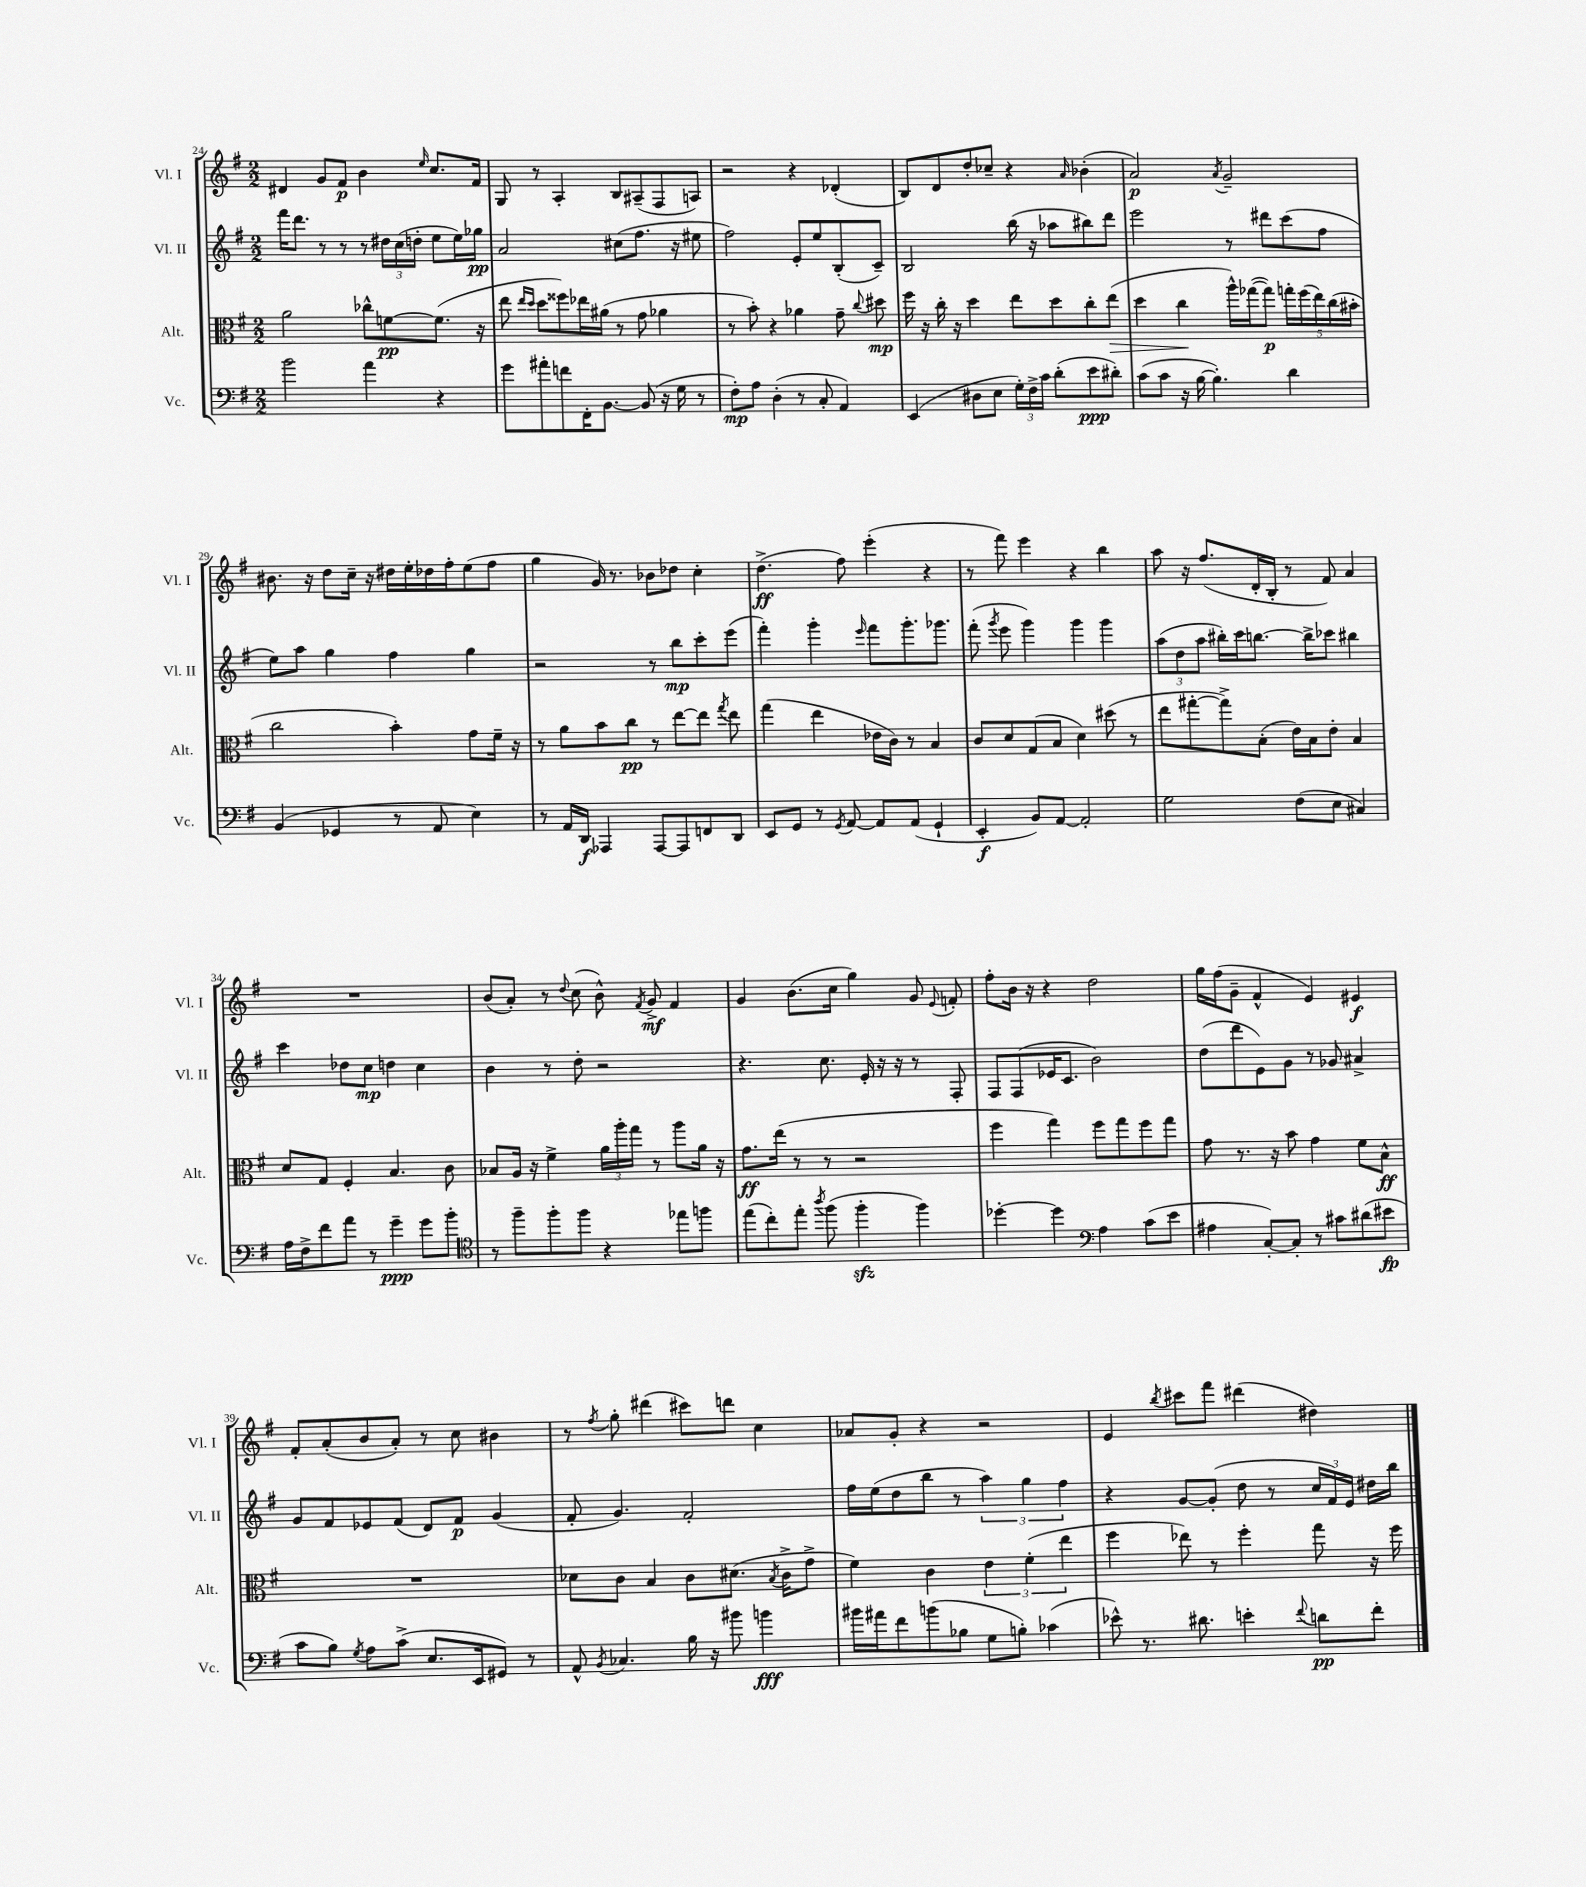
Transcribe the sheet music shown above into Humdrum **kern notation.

**kern	**dynam	**kern	**dynam	**kern	**dynam	**kern	**dynam
*part4	*part4	*part3	*part3	*part2	*part2	*part1	*part1
*staff4	*staff4	*staff3	*staff3	*staff2	*staff2	*staff1	*staff1
*I"Vc.	*	*I"Alt.	*	*I"Vl. II	*	*I"Vl. I	*
*I'Vc.	*	*I'Alt.	*	*I'Vl. II	*	*I'Vl. I	*
*clefF4	*	*clefC3	*	*clefG2	*	*clefG2	*
*k[f#]	*	*k[f#]	*	*k[f#]	*	*k[f#]	*
*M2/2	*	*M2/2	*	*M2/2	*	*M2/2	*
=24	=24	=24	=24	=24	=24	=24	=24
2b\	.	2a\	.	16fff#\KL	.	4d#X/	.
.	.	.	.	8.ddd\J	.	.	.
.	.	.	.	8r	.	8g/L	.
.	.	.	.	8r	.	8f#/J	p
4a\	.	8cc-X^^\L	.	8r	.	4b\	.
.	.	[8fn\	pp	24dd#X\LL	.	.	.
.	.	.	.	(24cc\	.	.	.
.	.	.	.	24ddn'\JJ	.	.	.
.	.	.	.	.	.	16qqee/	.
4r	.	(8.f\J]	.	8ee\L	.	8.cc/L	.
.	.	.	.	16ee\L)	.	.	.
.	.	16r	.	16gg-X\JJ	pp	16f#/Jk	.
=25	=25	=25	=25	=25	=25	=25	=25
8g\L	.	8ee\	.	2a/	.	8G/	.
.	.	16qqee/LL	.	.	.	.	.
.	.	16qqdd/JJ	.	.	.	.	.
8a#X'\	.	8dd\L	.	.	.	8r	.
8fn\	.	8ff##X\)	.	.	.	4A'/	.
16FF#'\K	.	16ee-X\L	.	.	.	.	.
[8.BB\J	.	(16a#X\JJ	.	.	.	.	.
.	.	8r	.	(8cc#X\L	.	8B/L	.
(8BB/]	.	8g\	.	8.ff#\J	.	(8A#X~/	.
16r	.	4a-X\	.	.	.	8F#/	.
16G\	.	.	.	16r	.	.	.
8r	.	.	.	8ee#X\	.	8An/J)	.
=26	=26	=26	=26	=26	=26	=26	=26
8F#'\L)	mp	8r	.	2ff#\)	.	2r	.
8A\J	.	8b'\)	.	.	.	.	.
(4D'\	.	4r	.	.	.	.	.
8r	.	4a-X\	.	8e'/L	.	4r	.
8C'/	.	.	.	8ee/	.	.	.
4AA/)	.	8g~\	.	(8B'/	.	(4d-X'/	.
.	.	8qqcc/	.	.	.	.	.
.	.	8dd#X\	mp	8c~/J)	.	.	.
=27	=27	=27	=27	=27	=27	=27	=27
(4EE/	.	16ff#\	.	2B/	.	8B/L)	.
.	.	16r	.	.	.	.	.
.	.	16cc'\	.	.	.	8d/	.
.	.	16r	.	.	.	.	.
8D#X\L	.	4dd\	.	.	.	8dd'/	.
8E\J	.	.	.	.	.	8cc-X~/J	.
24G'\LL)	.	8ee\L	.	(16bb\	.	4r	.
24F#^\	.	.	.	.	.	.	.
.	.	.	.	16r	.	.	.
24c\JJ	.	.	.	.	.	.	.
(8d'\L	.	8dd\	.	8aa-X\L	.	.	.
.	.	.	.	.	.	16qqa/	.
8e\	ppp	8cc'\	.	8bb#X\)	.	(4b-X'\	.
!	!	!	!LO:HP:b	!	!	!	!
8d#X'\J)	.	(8ee\J	>	8ddd\J	.	.	.
=28	=28	=28	=28	=28	=28	=28	=28
(8c\L	.	4dd\	.	2eee\	.	2a/)	p
8c\J	.	.	.	.	.	.	.
16r	.	4cc\	.	.	.	.	.
[16B\	.	.	.	.	.	.	.
4.B'\])	.	.	.	.	.	.	.
.	.	.	.	.	.	8qa/	.
.	.	16aa^^\LL)	]	8r	.	2g~/	.
.	.	([16gg-X\J	.	.	.	.	.
.	.	8gg-\J])	p	8ddd#X\L	.	.	.
4d\	.	20ggn'\LL	.	(8ccc\	.	.	.
.	.	(20ff#\	.	.	.	.	.
.	.	20ee\)	.	.	.	.	.
.	.	.	.	8ff#\J	.	.	.
.	.	(20cc\	.	.	.	.	.
.	.	20b#X'\JJ	.	.	.	.	.
!!LO:LB:g=z
=29	=29	=29	=29	=29	=29	=29	=29
(4BB/	.	2cc\	.	8ee\L)	.	8.b#X\	.
.	.	.	.	8aa\J	.	.	.
.	.	.	.	.	.	16r	.
4GG-X/	.	.	.	4gg\	.	8dd\L	.
.	.	.	.	.	.	16cc~\Jk	.
.	.	.	.	.	.	16r	.
8r	.	4b'\)	.	4ff#\	.	16dd#X\LL	.
.	.	.	.	.	.	16ee'\	.
8AA/	.	.	.	.	.	16dd-X\	.
.	.	.	.	.	.	16ff#'\J	.
4E\)	.	8g\L	.	4gg\	.	(8ee\	.
.	.	16f#~\Jk	.	.	.	8ff#\J	.
.	.	16r	.	.	.	.	.
=30	=30	=30	=30	=30	=30	=30	=30
8r	.	8r	.	2r	.	4gg\	.
16AA/LL	.	8a\L	.	.	.	.	.
16DD/JJ	f	.	.	.	.	.	.
4AAA-X/	.	8b\	.	.	.	16g/)	.
.	.	.	.	.	.	8.r	.
.	.	8cc\J	pp	.	.	.	.
[8AAA-/L	.	8r	.	8r	.	8b-X\L	.
8AAA-/]	.	[8ee\L	.	8bb\L	mp	8dd-X\J	.
8FFn/	.	8ee\J]	.	8ccc'\	.	4cc'\	.
.	.	8qgg/	.	.	.	.	.
8DD/J	.	8ee\	.	(8eee\J	.	.	.
=31	=31	=31	=31	=31	=31	=31	=31
8EE/L	.	(4gg\	.	4fff#'\)	.	(4.dd^\	ff
8GG/J	.	.	.	.	.	.	.
8r	.	4ee\	.	4ggg'\	.	.	.
8qGG/	.	.	.	.	.	.	.
[8AA/	.	.	.	.	.	8ff#\)	.
.	.	.	.	16qqeee/	.	.	.
8AA/L]	.	16e-X\LL	.	8fff#\L	.	(4eee'\	.
.	.	16c\JJ)	.	.	.	.	.
(8AA/J	.	8r	.	8.ggg'\	.	.	.
4GG`/	.	4B/	.	.	.	4r	.
.	.	.	.	8.ggg-X\J	.	.	.
=32	=32	=32	=32	=32	=32	=32	=32
4EE'/	f	8c/L	.	(8fff#'\	.	8r	.
.	.	.	.	8qggg/	.	.	.
.	.	8d/	.	8eee\	.	8fff#\)	.
8BB/L)	.	(8G/	.	4ggg\)	.	4eee\	.
[8AA/J	.	8B/J	.	.	.	.	.
2AA'/]	.	4d\)	.	4ggg\	.	4r	.
.	.	(8dd#X\	.	4ggg\	.	4bb\	.
.	.	8r	.	.	.	.	.
=33	=33	=33	=33	=33	=33	=33	=33
2G\	.	8ee\L	.	(12aa\L	.	8aa\	.
.	.	.	.	12dd\	.	.	.
.	.	[8gg#X'\	.	.	.	16r	.
.	.	.	.	12aa\J	.	.	.
.	.	.	.	.	.	(8.ff#/L	.
.	.	8gg#^\])	.	16bb#X'\LL)	.	.	.
.	.	.	.	16ccc\J	.	.	.
.	.	(8B'\J	.	[8.bbn\J	.	16d'/L	.
.	.	.	.	.	.	16B'/JJ	.
(8F#\L	.	16e\LL)	.	.	.	8r	.
.	.	16B\J	.	16bb^\KL]	.	.	.
8E\J	.	8e'\J	.	8ccc-X\J	.	8f#/)	.
4C#X/)	.	4B/	.	4bb#X\	.	4a/	.
!!LO:LB:g=z
=34	=34	=34	=34	=34	=34	=34	=34
16A\LL	.	8d/L	.	4ccc\	.	1r	.
16F#^\J	.	.	.	.	.	.	.
8f#\	.	8G/J	.	.	.	.	.
8a\J	.	4F#'/	.	8dd-X\L	.	.	.
8r	.	.	.	8cc\J	mp	.	.
4g~\	ppp	4.B/	.	4ddn\	.	.	.
8g\L	.	.	.	4cc\	.	.	.
8b'\J	.	8c\	.	.	.	.	.
=35	=35	=35	=35	=35	=35	=35	=35
*clefC4	*	*	*	*	*	*	*
8r	.	8B-X/L	.	4b\	.	(8b/L	.
8ff#~\L	.	16A/Jk	.	.	.	8a'/J)	.
.	.	16r	.	.	.	.	.
8ff#'\	.	4f#^\	.	8r	.	8r	.
.	.	.	.	.	.	8qqdd/	.
8ff#\J	.	.	.	8dd'\	.	(8cc\	.
4r	.	24a\LL	.	2r	.	8b^^\)	.
.	.	24aa'\	.	.	.	.	.
.	.	24gg\JJ	.	.	.	.	.
.	.	.	.	.	.	8qf#/	.
.	.	8r	.	.	.	8g^/	mf
8ee-X\L	.	8aa\L	.	.	.	4f#/	.
8ffn\J	.	16a\Jk	.	.	.	.	.
.	.	16r	.	.	.	.	.
=36	=36	=36	=36	=36	=36	=36	=36
(8ee\L	.	8.g\L	ff	4.r	.	4g/	.
8cc'\)	.	.	.	.	.	.	.
.	.	(16ee\Jk	.	.	.	.	.
8ee'\J	.	8r	.	.	.	(8.b\L	.
8qaa/	.	.	.	.	.	.	.
(8ff#\	.	8r	.	8.cc\	.	.	.
.	.	.	.	.	.	16cc\Jk	.
4ff#zz'\	.	2r	.	.	.	4gg\)	.
.	.	.	.	16e'/	.	.	.
.	.	.	.	16r	.	.	.
.	.	.	.	16r	.	.	.
4ff#\)	.	.	.	8r	.	8g/	.
.	.	.	.	.	.	8qqe/	.
.	.	.	.	8F#'/	.	8fn'/	.
=37	=37	=37	=37	=37	=37	=37	=37
[4dd-X'\	.	4ff#\	.	8F#/L	.	8ff#'\L	.
.	.	.	.	(8F#/	.	16b\Jk	.
.	.	.	.	.	.	16r	.
4dd-\]	.	4gg\)	.	16e-X/K	.	4r	.
.	.	.	.	8.c/J	.	.	.
*clefF4	*	*	*	*	*	*	*
4A\	.	8ff#\L	.	2b\)	.	2dd\	.
.	.	8gg\	.	.	.	.	.
(8c\L	.	8ff#\	.	.	.	.	.
8e\J	.	8gg\J	.	.	.	.	.
=38	=38	=38	=38	=38	=38	=38	=38
4A#X\	.	8g\	.	(8dd\L	.	16gg\LL	.
.	.	.	.	.	.	(16ff#\J	.
.	.	8.r	.	8ddd\	.	8g~\J	.
[8C'/L)	.	.	.	8e\)	.	4f#^^/	.
.	.	16r	.	.	.	.	.
8C'/J]	.	8b\	.	8g\J	.	.	.
8r	.	4g\	.	8r	.	4e/)	.
8c#X\L	.	.	.	8g-X/	.	.	.
(8d#X\	.	8f#\L	.	4a#X^/	.	4e#X/	f
8e#X\J	fp	8B^^\J	ff	.	.	.	.
!!LO:LB:g=z
=39	=39	=39	=39	=39	=39	=39	=39
8c\L	.	1r	.	8g/L	.	8f#'/L	.
8B\J)	.	.	.	8f#/	.	(8a'/	.
8qG/	.	.	.	.	.	.	.
8A\L	.	.	.	8e-X/	.	8b/	.
(8c^\J	.	.	.	(8f#/J	.	8a'/J)	.
8.E/L	.	.	.	8d/L)	.	8r	.
.	.	.	.	8f#/J	p	8cc\	.
16EE/k	.	.	.	.	.	.	.
8GG#X/J)	.	.	.	(4g/	.	4b#X\	.
8r	.	.	.	.	.	.	.
=40	=40	=40	=40	=40	=40	=40	=40
8AA^^/	.	8d-X\L	.	8f#'/	.	8r	.
8qBB/	.	.	.	.	.	8qff#/	.
4.C-X/	.	8c\J	.	4.g/)	.	8gg'\	.
.	.	4B/	.	.	.	(4ddd#X\	.
16B\	.	8c\L	.	2f#'/	.	8ccc#X\L)	.
16r	.	.	.	.	.	.	.
8b#X\	.	(8.d#X\J	.	.	.	8dddn\J	.
4bn\	fff	.	.	.	.	4cc\	.
.	.	8qB/	.	.	.	.	.
.	.	16c^\KL	.	.	.	.	.
.	.	8g^\J	.	.	.	.	.
=41	=41	=41	=41	=41	=41	=41	=41
16b#X\LL	.	4f#\)	.	16ff#\LL	.	8a-X/L	.
16a#X\J	.	.	.	(16ee\J	.	.	.
8f#\	.	.	.	8dd\	.	8g'/J	.
(8bn\	.	4c\	.	8bb\J	.	4r	.
8B-X\J	.	.	.	8r	.	.	.
8G\L	.	6e\	.	6aa\)	.	2r	.
8Bn'\J)	.	.	.	.	.	.	.
.	.	(6f#'\	.	6gg\	.	.	.
(4c-X\	.	.	.	.	.	.	.
.	.	6ee\	.	6ff#\	.	.	.
=42	=42	=42	=42	=42	=42	=42	=42
8e-X^^\)	.	4ff#\	.	4r	.	4e/	.
8.r	.	.	.	.	.	.	.
.	.	.	.	.	.	8qbb/	.
.	.	8ee-X\)	.	[8g/L	.	8ccc#X\L	.
8.d#X\	.	.	.	.	.	.	.
.	.	8r	.	(8g'/J]	.	8fff#\J	.
4en'\	.	4ff#'\	.	8dd\	.	(4ddd#X\	.
.	.	.	.	8r	.	.	.
8qqf#/	.	.	.	.	.	.	.
8dn\L	pp	8gg\	.	24cc/LL	.	4dd#X\)	.
.	.	.	.	24f#/)	.	.	.
.	.	.	.	24e/JJ	.	.	.
8f#'\J	.	16r	.	16dd#X\LL	.	.	.
.	.	16ff#\	.	16bb\JJ	.	.	.
==	==	==	==	==	==	==	==
*-	*-	*-	*-	*-	*-	*-	*-
